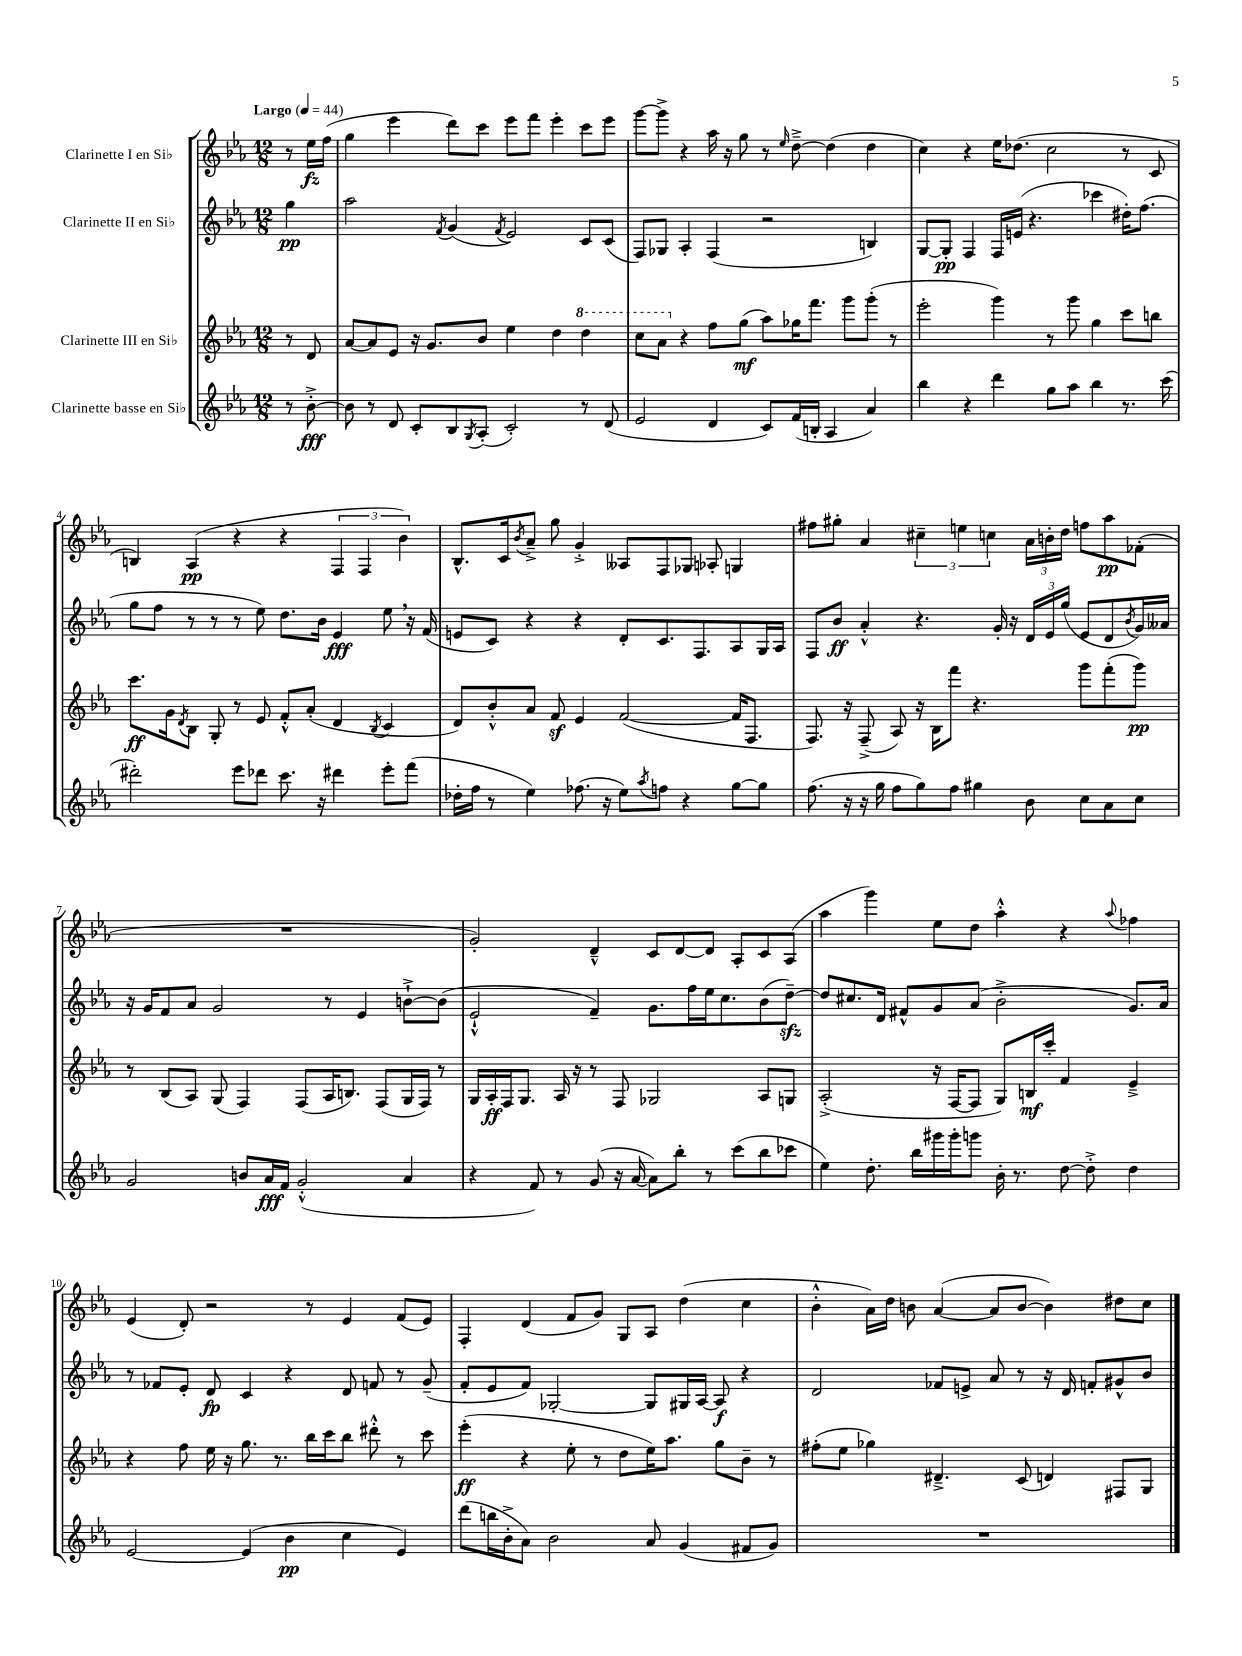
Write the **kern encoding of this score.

**kern	**kern	**kern	**kern
*staff4	*staff3	*staff2	*staff1
*clefG2	*clefG2	*clefG2	*clefG2
*k[b-e-a-]	*k[b-e-a-]	*k[b-e-a-]	*k[b-e-a-]
*M12/8	*M12/8	*M12/8	*M12/8
*MM44	*MM44	*MM44	*MM44
8r	8r	4gg	8r
[8b-'^	8d	.	16ee-
.	.	.	(16ff
=	=	=	=
8b-]	[8a-	2aa-	4gg
8r	8a-]	.	.
8d	8e-	.	4eee-
8c'	16r	.	.
.	8.g	.	.
.	.	8qf	.
8B-	.	(4g	8ddd)
8qG	.	.	.
(8A-'	8b-	.	8ccc
.	.	8qf	.
2c')	4ee-	2e-)	8eee-
.	.	.	8fff
.	4dd	.	4eee-'
8r	4ddd	8c	8ccc
(8d	.	(8c	8eee-
=	=	=	=
2e-	8ccc	8F)	[8ggg
.	8aa-	8G-	8ggg^]
.	4r	4A-'	4r
4d	8ff	(4F	16aa-
.	.	.	16r
.	(8gg	.	8gg
8c)	8aa-)	2r	8r
.	.	.	16qqee-
(16f	16gg-	.	[8dd~^
16B'	8.fff	.	.
4A-	.	.	(4dd]
.	8ggg	.	.
4a-)	(8ggg'	4B)	4dd
.	8r	.	.
=	=	=	=
4bb-	2eee-'	[8G	4cc)
.	.	8G']	.
4r	.	4F	4r
4ddd	4ggg)	16F	16ee-
.	.	(16e	(8.dd-
.	.	4.r	.
8gg	8r	.	2cc
8aa-	8ggg	.	.
4bb-	4gg	4ccc-	.
8.r	8ccc	16dd#')	8r
.	.	(8.ff	.
.	8bb	.	8c
(16ccc	.	.	.
=	=	=	=
2ddd#')	8.ccc	8gg	4B)
.	.	8ff	.
.	16g	.	.
.	8qd	.	.
.	8B-	8r	(4A-
.	8G'	8r	.
8eee-	8r	8r	4r
8ddd-	8e-	8ee-)	.
8.ccc	8f'^^	8.dd	4r
.	(8a-'	.	.
16r	.	16b-	.
4ddd#	4d	4e-	6F
.	.	.	6F
.	8qB-	.	.
8eee-'	4c	8ee-	.
.	.	.	6b-)
(8fff	.	16r	.
.	.	(16f	.
=	=	=	=
16dd-'	8d)	8e	8.B-^^
16ff	.	.	.
8r	8b-'^^	8c)	.
.	.	.	16c
.	.	.	8qb-
4ee-)	8a-	4r	8a-~^
.	8f	.	8gg
(8.ff-	4e-	4r	4g'^
16r	.	.	.
8ee-)	([2f	8d'	8A--
8qaa-	.	.	.
8ff	.	8.c	8F
4r	.	.	8G-
.	.	8.F	.
.	.	.	8A-'
[8gg	16f]	8A-	4G
.	8.F	.	.
8gg]	.	16G	.
.	.	16A-	.
=	=	=	=
(8.ff	8.F)	8F	8ff#
.	.	8b-	8gg#'
16r	16r	.	.
16r	(8F~^	4a-'^^	4a-
16gg	.	.	.
8ff	8A-)	.	.
8gg)	16r	4.r	6cc#~
.	16B-	.	.
8ff	8fff	.	.
.	.	.	6ee
4gg#	4.r	.	.
.	.	.	6cc
.	.	16g'	.
.	.	16r	.
8b-	.	24d	24a-
.	.	24e-	24b'
.	.	(24gg	24dd
8cc	8ggg	8e-	8ff
8a-	(8fff'	8d	8aa-
.	.	8qb-	.
8cc	8ggg)	16g)	(8f-'
.	.	16a--	.
=	=	=	=
2g	8r	16r	1.r
.	.	16g	.
.	(8B-	8f	.
.	8A-)	8a-	.
.	(8G	2g	.
8b	4F)	.	.
16a-	.	.	.
16f	.	.	.
(2g'^^	(8F	.	.
.	16A-	8r	.
.	8.B)	.	.
.	.	4e-	.
.	(8F	.	.
4a-	16G	[8b`^	.
.	16F)	.	.
.	8r	(8b]	.
=	=	=	=
4r	16G	2e-`^^	2g')
.	16A-'	.	.
.	16F	.	.
.	8.G	.	.
8f)	.	.	.
8r	16A-	.	.
.	16r	.	.
(8g	8r	4f~)	4d~^^
16r	8F	.	.
[16a-	.	.	.
8a-])	2G-	8.g	8c
8bb-'	.	.	[8d
.	.	16ff	.
8r	.	16ee-	8d]
.	.	8.cc	.
(8ccc	.	.	8A-'
8bb-	8A-	(8b-	8c
8ccc-	8G	[8dd~)	(8A-
=	=	=	=
4ee-)	(2A-'^	8dd]	4aa-
.	.	8.cc#	.
8.dd'	.	.	4ggg)
.	.	16d	.
.	.	8f#^^	.
16bb-	.	.	.
16ggg#	16r	8g	8ee-
16ggg#'	[16F	.	.
8ggg	8F]	(8a-	8dd
16b-'	8G)	2b-'^	4aa-'^^
8.r	.	.	.
.	16B	.	.
.	16ccc'	.	.
[8dd	4f	.	4r
8dd'^]	.	.	.
.	.	.	8qqaa-
4dd	4e-~^	8.g)	4ff-
.	.	16a-	.
=	=	=	=
[2e-	4r	8r	(4e-
.	.	8f-	.
.	8ff	8e-'	8d')
.	16ee-	8d	2r
.	16r	.	.
(4e-]	8.gg	4c	.
.	8.r	.	.
4b-	.	4r	.
.	16bb-	.	8r
.	16ccc	.	.
4cc	8bb-	8d	4e-
.	8ddd#'^^	8f	.
4e-)	8r	8r	(8f
.	8ccc	(8g~	8e-)
=	=	=	=
(8ddd	(4eee-'	8f'	4F'
16bb	.	8e-	.
16b-'^	.	.	.
8a-)	4r	8f)	(4d
2b-	.	[2G-'	.
.	8ee-'	.	8f
.	8r	.	8g)
.	8dd	.	8G
8a-	16ee-)	8G-]	8A-
.	8.aa-	.	.
(4g	.	16G#	(4dd
.	.	[16A-	.
.	8gg	8A-]	.
8f#	8b-~	4r	4cc
8g)	8r	.	.
=	=	=	=
1.r	(8ff#'	2d	4b-'^^
.	8ee-	.	.
.	4gg-)	.	16a-)
.	.	.	16dd
.	.	.	8b
.	4.d#~^	8f-	([4a-
.	.	8e^	.
.	.	8a-	8a-]
.	(8c	8r	[8b
.	4d)	16r	4b])
.	.	16d	.
.	.	8f'	.
.	8F#	8g#^^	8dd#
.	8G	8b-	8cc
==	==	==	==
*-	*-	*-	*-
